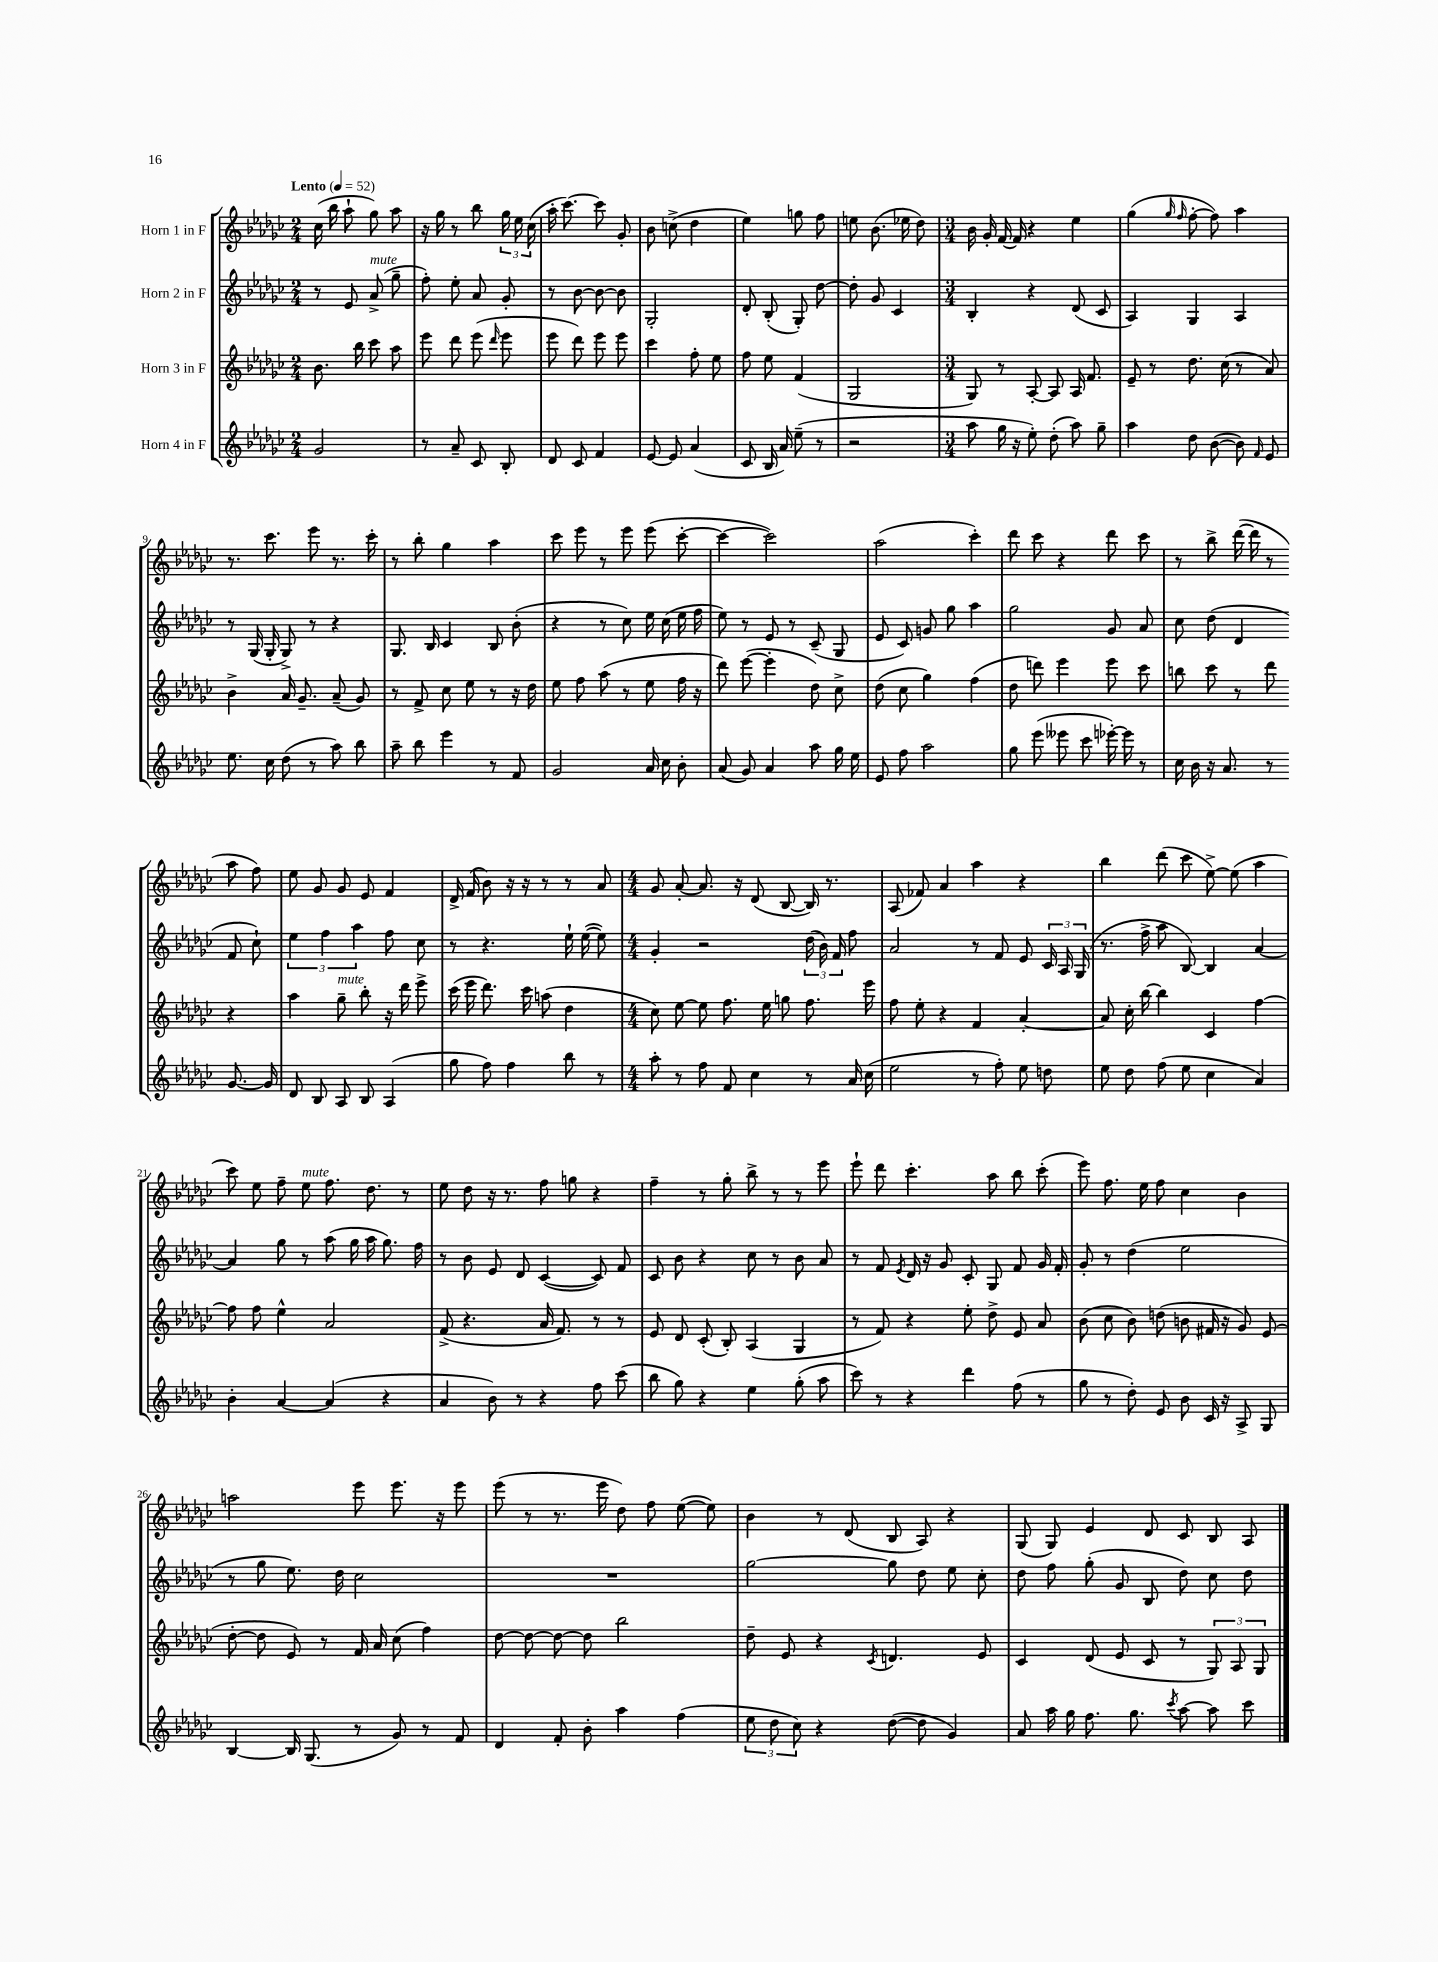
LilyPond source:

<<
\new StaffGroup <<
\new Staff = "s0" \with { instrumentName = "Horn 1 in F" } {
    \clef treble \key ges \major \numericTimeSignature \time 2/4 \tempo "Lento" 4 = 52
    \autoBeamOff ces''16( bes''16 aes''8-! ges''8) aes''8 |
    r16 ges''16 r8 bes''8 \tuplet 3/2 { ges''16 ees''16 ces''16( } |
    aes''16-. ces'''8.~) ces'''8 ges'8-. |
    bes'8 c''8->( des''4 |
    ees''4) g''8 f''8 |
    e''8 bes'8.( ees''16 des''8) |
    \numericTimeSignature \time 3/4 bes'16 ges'16-. f'16~ f'16 r4 ees''4 |
    ges''4( \grace { ges''16 f''16 } f''8~-. f''8) aes''4 |
    r8. ces'''8. ees'''8 r8. ces'''16-. |
    r8 bes''8-. ges''4 aes''4 |
    ces'''8 ees'''8 r8 ees'''8 ees'''8( ces'''8~-. |
    ces'''4~ ces'''2) |
    aes''2( ces'''4-.) |
    des'''8 ces'''8 r4 des'''8 ces'''8 |
    r8 bes''8-> des'''16~( des'''16 r8 aes''8 f''8) |
    ees''8 ges'8 ges'8 ees'8 f'4 |
    des'16-> f'16( bes'8) r16 r16 r8 r8 aes'8 |
    \numericTimeSignature \time 4/4 ges'8 aes'8~-. aes'8. r16 des'8( bes8~ bes16) r8. |
    aes8( fes'8) aes'4 aes''4 r4 |
    bes''4 des'''8( ces'''8 ees''8~->) ees''8( aes''4 |
    ces'''8) ees''8 f''8-- ees''8^\markup { \italic "mute" } f''8. des''8. r8 |
    ees''8 des''8 r16 r8. f''8 g''8 r4 |
    f''4-- r8 ges''8-. bes''8-> r8 r8 ees'''8 |
    ees'''8-! des'''8 ces'''4.-. aes''8 bes''8 ces'''8-.( |
    ees'''8) f''8. ees''16 f''8 ces''4 bes'4 |
    a''2 ees'''8 ees'''8. r16 ees'''8 |
    ees'''8( r8 r8. ees'''16 des''8) f''8 ees''8~( ees''8) |
    bes'4 r8 des'8( bes8 aes8) r4 |
    ges8( ges8) ees'4 des'8 ces'8 bes8 aes8 \bar "|." |
}
\new Staff = "s1" \with { instrumentName = "Horn 2 in F" } {
    \clef treble \key ges \major \numericTimeSignature \time 2/4
    \autoBeamOff r8 ees'8 aes'8->^\markup { \italic "mute" }( ges''8-- |
    f''8-.) ees''8-. aes'8 ges'8-. |
    r8 bes'8~ bes'8~ bes'8 |
    ges2-. |
    des'8-. bes8-.( ges8-.) des''8~ |
    des''8-. ges'8 ces'4 |
    \numericTimeSignature \time 3/4 bes4-. r4 des'8( ces'8 |
    aes4) ges4 aes4 |
    r8 ges16( ges16-. ges8->) r8 r4 |
    ges8. bes16 ces'4 bes8 bes'8-.( |
    r4 r8 ces''8) ees''16 ces''16( ees''16 f''16 |
    ees''8) r8 ees'8 r8 ces'8--( ges8 |
    ees'8 ces'8) g'8 ges''8 aes''4 |
    ges''2 ges'8 aes'8 |
    ces''8 des''8( des'4 f'8 ces''8-!) |
    \tuplet 3/2 { ees''4 f''4 aes''4 } f''8 ces''8 |
    r8 r4. ees''16-! ees''16~( ees''8) |
    \numericTimeSignature \time 4/4 ges'4-. r2 \tuplet 3/2 { des''16( bes'16) f'16 } f''8 |
    aes'2 r8 f'8 ees'8 \tuplet 3/2 { ces'16 aes16 ges16( } |
    r8. f''16-> aes''8 bes8~) bes4 aes'4~ |
    aes'4 ges''8 r8 aes''8( ges''16 aes''16 ges''8.) f''16 |
    r8 bes'8 ees'8 des'8 ces'4~( ces'8) f'8 |
    ces'8 bes'8 r4 ces''8 r8 bes'8 aes'8 |
    r8 f'8 \acciaccatura { ees'8 } des'16 r16 ges'8 ces'8-. ges8 f'8 ges'16 f'16-. |
    ges'8-. r8 des''4( ees''2 |
    r8 ges''8 ees''8.) des''16 ces''2 |
    R1 |
    ges''2~ ges''8 des''8 ees''8 ces''8-. |
    des''8 f''8 ges''8-.( ges'8 bes8 des''8) ces''8 des''8 \bar "|." |
}
\new Staff = "s2" \with { instrumentName = "Horn 3 in F" } {
    \clef treble \key ges \major \numericTimeSignature \time 2/4
    \autoBeamOff bes'8. bes''16 ces'''8 aes''8 |
    ees'''8 des'''8 ees'''8( \grace { des'''16 } ees'''8 |
    ees'''8 des'''8) ees'''8 ees'''8 |
    ces'''4 f''8-. ees''8 |
    f''8 ees''8 f'4( |
    ges2 |
    \numericTimeSignature \time 3/4 ges8) r8 aes8~-. aes8 aes16 f'8. |
    ees'8-- r8 des''8. ces''16( r8 aes'8) |
    bes'4-> aes'16 ges'8.-- aes'8--( ges'8) |
    r8 f'8-> ces''8 ees''8 r8 r16 des''16 |
    ees''8 f''8 aes''8( r8 ees''8 f''16 r16 |
    des'''8) ees'''8~( ees'''4-. des''8) ces''8-> |
    des''8( ces''8 ges''4) f''4( |
    des''8 d'''8) ees'''4 ees'''8 ces'''8 |
    b''8 ces'''8 r8 des'''8 r4 |
    aes''4 ges''8--^\markup { \italic "mute" } bes''8-. r16 des'''16 ees'''8-> |
    ces'''16( ees'''16 des'''8.) ces'''16 a''8( des''4 |
    \numericTimeSignature \time 4/4 ces''8) ees''8~ ees''8 f''8. ees''16 g''8 f''8. ees'''16 |
    f''8 ees''8-. r4 f'4 aes'4~-. |
    aes'8 ces''16-. bes''16~ bes''4 ces'4 f''4~ |
    f''8 f''8 ees''4-^ aes'2 |
    f'8->( r4. aes'16 f'8.) r8 r8 |
    ees'8 des'8 ces'8-.( bes8-.) aes4( ges4 |
    r8 f'8) r4 ees''8-. des''8-> ees'8 aes'8 |
    bes'8( ces''8 bes'8) d''8( b'8 fis'16 r16 ges'8) ees'8( |
    des''8~-. des''8 ees'8) r8 f'16 aes'16 ces''8( f''4) |
    des''8~ des''8~ des''8~ des''8 bes''2 |
    des''8-- ees'8 r4 \acciaccatura { ces'8 } d'4. ees'8 |
    ces'4 des'8( ees'8 ces'8 r8 \tuplet 3/2 { ges8) aes8 ges8 } \bar "|." |
}
\new Staff = "s3" \with { instrumentName = "Horn 4 in F" } {
    \clef treble \key ges \major \numericTimeSignature \time 2/4
    \autoBeamOff ges'2 |
    r8 aes'8-- ces'8 bes8-. |
    des'8 ces'8 f'4 |
    ees'8~ ees'8 aes'4( |
    ces'8 bes16 aes'16) ees''8--( r8 |
    r2 |
    \numericTimeSignature \time 3/4 aes''8 ges''16 r16 ees''8-.) des''8-.( aes''8) ges''8-- |
    aes''4 des''8 bes'8~( bes'8) \grace { f'16 } ees'8 |
    ees''8. ces''16 des''8( r8 aes''8) bes''8 |
    aes''8-- bes''8 ees'''4 r8 f'8 |
    ges'2 aes'16 ces''16 bes'8-. |
    aes'8( ges'8) aes'4 aes''8 ges''16 ees''16 |
    ees'8 f''8 aes''2 |
    ges''8 ees'''8( eeses'''8 ces'''8 ees'''16~-.) ees'''16 r8 |
    ces''16 bes'16 r16 aes'8. r8 ges'8.~ ges'16 |
    des'8 bes8 aes8 bes8 aes4( |
    ges''8 f''8) f''4 bes''8 r8 |
    \numericTimeSignature \time 4/4 aes''8-. r8 f''8 f'8 ces''4 r8 aes'16 ces''16( |
    ees''2 r8 f''8-.) ees''8 d''8 |
    ees''8 des''8 f''8( ees''8 ces''4 aes'4) |
    bes'4-. aes'4~ aes'4( r4 |
    aes'4 bes'8) r8 r4 f''8 ces'''8( |
    bes''8 ges''8) r4 ees''4 ges''8-.( aes''8 |
    ces'''8) r8 r4 des'''4 f''8( r8 |
    ges''8 r8 des''8-.) ees'8 bes'8 ces'16 r16 aes8-> ges8 |
    bes4~ bes16 ges8.( r8 ges'8) r8 f'8 |
    des'4 f'8-. bes'8-. aes''4 f''4( |
    \tuplet 3/2 { ees''8 des''8 ces''8) } r4 des''8~( des''8 ges'4) |
    aes'8 aes''16 ges''16 f''8. ges''8. \acciaccatura { ces'''8 } aes''8~ aes''8 ces'''8 \bar "|." |
}
>>
>>
